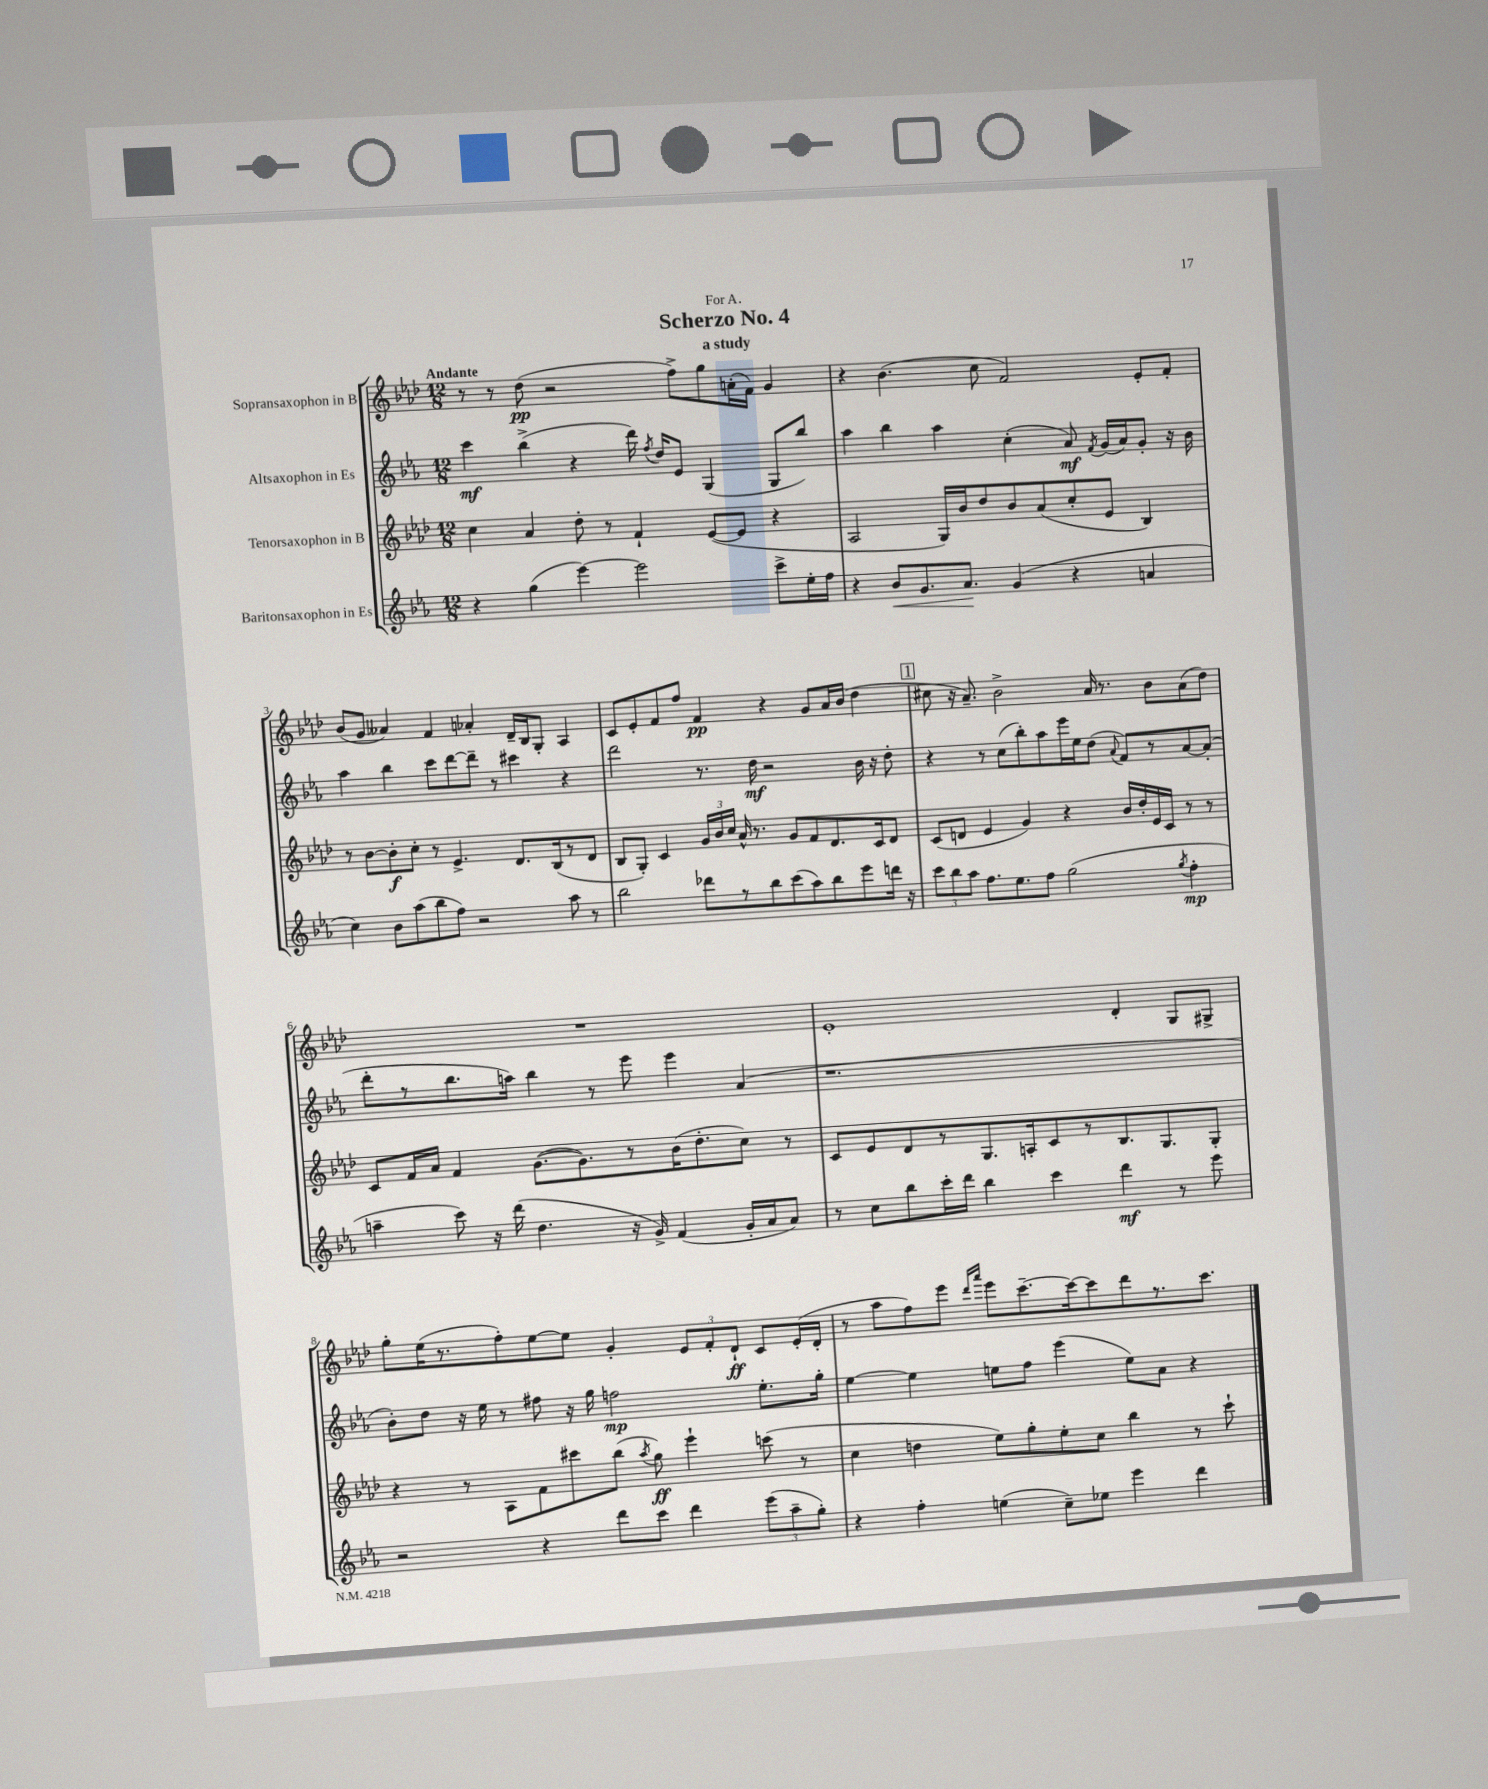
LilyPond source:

\header { title = "Scherzo No. 4" subtitle = "a study" dedication = "For A." }
<<
\new StaffGroup <<
\new Staff = "s0" \with { instrumentName = "Sopransaxophon in B" } {
    \clef treble \key aes \major \numericTimeSignature \time 12/8 \tempo "Andante"
    \autoBeamOff r8 r8 des''8\pp( r2 f''8[->) g''8 a'16-.( f'16]) g'4 |
    r4 bes'4.( c''8 f'2) ees'8[-. f'8]-. |
    bes'8[( g'8] aeses'4) f'4 aes'4-. des'16[-- bes16 g8]-. aes4 |
    c'8[ ees'8-. f'8 f''8] f'4\pp r4 g'8[ aes'16 bes'16]( des''4 |
    \mark \markup { \box "1" } cis''8 r16 aes'8.--) bes'2-> aes'16 r8. bes'8[ aes'8( des''8]) |
    R1. |
    ees'1-. des'4-. g8[ gis8]-> |
    g''8[-. ees''16( r8. f''8-.) ees''8~ ees''8] g'4-. \tuplet 3/2 { ees'8[ f'8-. des'8]-!\ff } c'8[ ees'16-.( des'16]-. |
    r8 aes''8[ f''8) ees'''8] \grace { des'''16[ aes'''16] } ees'''8[ c'''8.~-- c'''16~ c'''8 des'''8 r8. c'''8.] \bar "|." |
}
\new Staff = "s1" \with { instrumentName = "Altsaxophon in Es" } {
    \clef treble \key ees \major \numericTimeSignature \time 12/8
    \autoBeamOff c'''4\mf bes''4->( r4 d'''16) \acciaccatura { f''8 } d''16[ ees'8] g4( g8[ bes''8]) |
    aes''4 bes''4 aes''4 c''4-.( aes'8\mf) \acciaccatura { f'8 } g'16[( aes'16) g'8]-. r16 bes'16 |
    aes''4 bes''4 c'''8[ d'''8~ d'''8]-- r8 cis'''4 r4 |
    d'''2 r8. d''16\mf r2 bes'16 r16 d''8-. |
    \mark \markup { \box "1" } r4 r8 c''8[( bes''8-.) aes''8 ees'''16 ees''16 d''8]( \appoggiatura { aes'8 } f'8[) r8 aes'8~ aes'8]-.( |
    d'''8[-. r8 bes''8. a''16]) bes''4 r8 ees'''8 ees'''4 aes'4( |
    r1. |
    bes'8[-.) d''8] r16 ees''16 r8 fis''8 r16 g''16 f''2\mp ees''8.[-. g''16]-. |
    ees''4~ ees''4 e''8[ f''8] ees'''4( e''8[) aes'8] r4 \bar "|." |
}
\new Staff = "s2" \with { instrumentName = "Tenorsaxophon in B" } {
    \clef treble \key aes \major \numericTimeSignature \time 12/8
    \autoBeamOff c''4 aes'4 des''8-. r8 f'4-! ees'8[~( ees'8] r4 |
    aes2 g16[) bes'16 des''8 bes'8 aes'8( c''8-. ees'8] bes4) |
    r8 bes'8[~ bes'8-.\f c''8]-. r8 ees'4.-> des'8.[ bes16( r8 des'8] |
    bes8[ g8]-.) c'4 \tuplet 3/2 { g'16[ bes'16 c''16] } aes'16-^ r8. g'8[ f'8 des'8. c'16 des'8] |
    \mark \markup { \box "1" } c'8[( d'8] ees'4 g'4) r4 bes'16[ des''16-. ees'16 c'16] r8 r8 |
    c'8[ f'16 aes'16] f'4 g'8.[~( g'8.) r8 bes'16( des''8.-. c''8]) r8 |
    c'8[ ees'8 des'8 r8 g8. a16-. c'8 r8 bes8. g8. g8]-. |
    r4 r8 aes8[ f'8 cis'''8 bes''8]( \acciaccatura { aes''8 } g''8\ff) ees'''4-! c'''8( r8 |
    c''4 d''4 ees''8[) g''8-. ees''8-. c''8] bes''4 r8 c'''8-! \bar "|." |
}
\new Staff = "s3" \with { instrumentName = "Baritonsaxophon in Es" } {
    \clef treble \key ees \major \numericTimeSignature \time 12/8
    \autoBeamOff r4 g''4( ees'''4~) ees'''2 c'''8[-> ees''16-. f''16] |
    r4 bes'8[\< g'8. aes'8.]\! g'4( r4 a'4 |
    c''4) bes'8[ aes''8( bes''8 f''8]) r2 aes''8 r8 |
    bes''2 des'''8[ r8 bes''8 c'''8( aes''8) bes''8 ees'''8 d'''16] r16 |
    \mark \markup { \box "1" } \tuplet 3/2 { c'''8[ bes''8 aes''8] } f''8.[ ees''8. f''8] g''2( \acciaccatura { g''8 } f''4-.\mp |
    a''4-- c'''8) r16 d'''16( d''4. r16 g'16->) f'4( g'16[-. aes'16 aes'8]) |
    r8 c''8[ bes''8 c'''16-. d'''16] bes''4 c'''4 d'''4\mf r8 ees'''8 |
    r2 r4 d'''8[ c'''8] d'''4 \tuplet 3/2 { ees'''8[( aes''8-- g''8]-.) } |
    r4 f''4-. e''4( c''8[--) ees''8] ees'''4 d'''4 \bar "|." |
}
>>
>>
